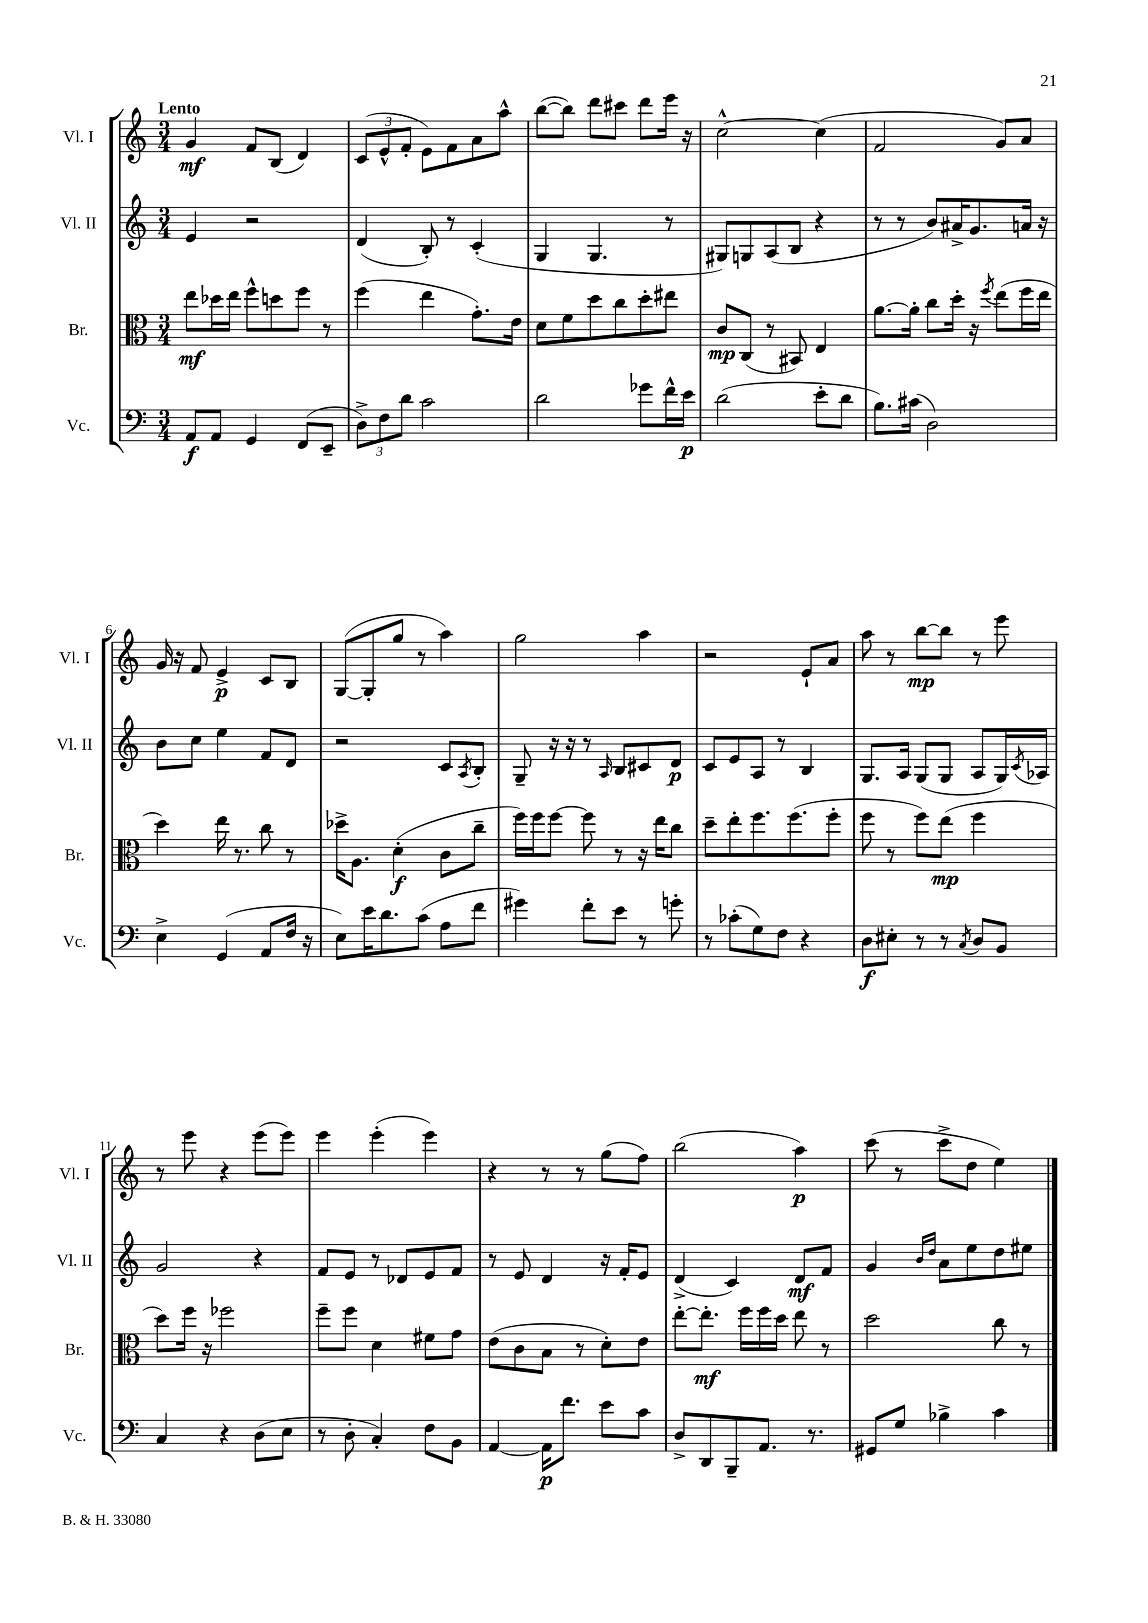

**kern	**dynam	**kern	**dynam	**kern	**dynam	**kern	**dynam
*part4	*part4	*part3	*part3	*part2	*part2	*part1	*part1
*staff4	*staff4	*staff3	*staff3	*staff2	*staff2	*staff1	*staff1
*I"Vc.	*	*I"Br.	*	*I"Vl. II	*	*I"Vl. I	*
*I'Vc.	*	*I'Br.	*	*I'Vl. II	*	*I'Vl. I	*
*clefF4	*	*clefC3	*	*clefG2	*	*clefG2	*
*k[]	*	*k[]	*	*k[]	*	*k[]	*
*M3/4	*	*M3/4	*	*M3/4	*	*M3/4	*
=1	=1	=1	=1	=1	=1	=1	=1
!	!	!	!	!	!	!LO:TX:a:B:t=Lento	!
8AA/L	f	8ee\L	mf	4e/	.	4g/	mf
8AA/J	.	16dd-X\L	.	.	.	.	.
.	.	16ee\JJ	.	.	.	.	.
4GG/	.	8ff^^\L	.	2r	.	8f/L	.
.	.	8ddn\	.	.	.	(8B/J	.
(8FF/L	.	8ff\J	.	.	.	4d/)	.
8EE~/J	.	8r	.	.	.	.	.
=2	=2	=2	=2	=2	=2	=2	=2
12D^\L)	.	(4ff\	.	(4d/	.	(12c/L	.
12F\	.	.	.	.	.	12e^^/	.
12d\J	.	.	.	.	.	12f'/J	.
2c\	.	4ee\	.	8B'/)	.	8e\L)	.
.	.	.	.	8r	.	8f\	.
.	.	8.g'\L)	.	(4c'/	.	8a\	.
.	.	.	.	.	.	8aa^^\J	.
.	.	16e\Jk	.	.	.	.	.
=3	=3	=3	=3	=3	=3	=3	=3
2d\	.	8d\L	.	4G/	.	([8bb\L	.
.	.	8f\	.	.	.	8bb\J])	.
.	.	8dd\	.	4.G/	.	8ddd\L	.
.	.	8cc\	.	.	.	8ccc#X\J	.
8g-X\L	.	8dd'\	.	.	.	8ddd\L	.
16f^^\L	.	8ee#X\J	.	8r	.	16eee\Jk	.
16e\JJ	p	.	.	.	.	16r	.
=4	=4	=4	=4	=4	=4	=4	=4
(2d\	.	8c/L	mp	8G#X/L)	.	[2cc^^\	.
.	.	(8C/J	.	8Gn/	.	.	.
.	.	8r	.	(8A/	.	.	.
.	.	8BB#X/)	.	8B/J	.	.	.
8e'\L	.	4E/	.	4r	.	(4cc\]	.
8d\J	.	.	.	.	.	.	.
=5	=5	=5	=5	=5	=5	=5	=5
8.B\L)	.	[8.a\L	.	8r	.	2f/	.
.	.	.	.	8r	.	.	.
(16c#X\Jk	.	16a'\Jk]	.	.	.	.	.
2D\)	.	8cc\L	.	8b/L)	.	.	.
.	.	16dd'\Jk	.	16a#X^/K	.	.	.
.	.	16r	.	8.g/	.	.	.
.	.	8qff/	.	.	.	.	.
.	.	(8ee\L	.	.	.	8g/L)	.
.	.	16ff\L	.	16an/Jk	.	8a/J	.
.	.	16ee\JJ	.	16r	.	.	.
!!LO:LB:g=z
=6	=6	=6	=6	=6	=6	=6	=6
4E^\	.	4dd\)	.	8b\L	.	16g/	.
.	.	.	.	.	.	16r	.
.	.	.	.	8cc\J	.	8f/	.
(4GG/	.	16ee\	.	4ee\	.	4e^/	p
.	.	8.r	.	.	.	.	.
8AA/L	.	8cc\	.	8f/L	.	8c/L	.
16F/Jk	.	8r	.	8d/J	.	8B/J	.
16r	.	.	.	.	.	.	.
=7	=7	=7	=7	=7	=7	=7	=7
8E\L)	.	16dd-X^\KL	.	2r	.	([8G/L	.
.	.	8.A\J	.	.	.	.	.
16e\K	.	.	.	.	.	8G'/]	.
8.d\	.	.	.	.	.	.	.
.	.	(4d'\	f	.	.	8gg/J	.
(8c\J	.	.	.	.	.	8r	.
8A\L	.	8c\L	.	8c/L	.	4aa\)	.
.	.	.	.	8qA/	.	.	.
8f\J	.	8cc~\J	.	8B'/J	.	.	.
=8	=8	=8	=8	=8	=8	=8	=8
4g#X\)	.	16ff\LL)	.	8G~/	.	2gg\	.
.	.	16ff\J	.	.	.	.	.
.	.	[8ff\J	.	16r	.	.	.
.	.	.	.	16r	.	.	.
8f'\L	.	8ff\]	.	8r	.	.	.
.	.	.	.	16qqA/	.	.	.
8e\J	.	8r	.	8B/L	.	.	.
8r	.	16r	.	8c#X/	.	4aa\	.
.	.	16ee\KL	.	.	.	.	.
8gn'\	.	8cc\J	.	8d/J	p	.	.
=9	=9	=9	=9	=9	=9	=9	=9
8r	.	8dd~\L	.	8c/L	.	2r	.
(8c-X'\L	.	8ee'\	.	8e/	.	.	.
8G\)	.	8.ff\	.	8A/J	.	.	.
8F\J	.	.	.	8r	.	.	.
.	.	(8.ff\	.	.	.	.	.
4r	.	.	.	4B/	.	8e`/L	.
.	.	8ff'\J	.	.	.	8a/J	.
=10	=10	=10	=10	=10	=10	=10	=10
8D\L	f	8ff\	.	8.G/L	.	8aa\	.
8E#X'\J	.	8r	.	.	.	8r	.
.	.	.	.	16A/Jk	.	.	.
8r	.	8ff\L)	.	(8G/L	.	[8bb\L	mp
8r	.	(8ee\J	mp	8G/J	.	8bb\J]	.
8qC/	.	.	.	.	.	.	.
8D/L	.	4ff\	.	8A/L	.	8r	.
8BB/J	.	.	.	16G/L)	.	8eee\	.
.	.	.	.	8qc/	.	.	.
.	.	.	.	16A-X/JJ	.	.	.
!!LO:LB:g=z
=11	=11	=11	=11	=11	=11	=11	=11
4C/	.	8dd\L)	.	2g/	.	8r	.
.	.	16ff\Jk	.	.	.	8eee\	.
.	.	16r	.	.	.	.	.
4r	.	2ff-X\	.	.	.	4r	.
(8D\L	.	.	.	4r	.	(8eee\L	.
8E\J	.	.	.	.	.	8eee\J)	.
=12	=12	=12	=12	=12	=12	=12	=12
8r	.	8ff~\L	.	8f/L	.	4eee\	.
8D'\	.	8ff\J	.	8e/J	.	.	.
4C'/)	.	4d\	.	8r	.	(4eee'\	.
.	.	.	.	8d-X/L	.	.	.
8F\L	.	8f#X\L	.	8e/	.	4eee\)	.
8BB\J	.	8g\J	.	8f/J	.	.	.
=13	=13	=13	=13	=13	=13	=13	=13
[4AA/	.	(8e\L	.	8r	.	4r	.
.	.	8c\	.	8e/	.	.	.
16AA\KL]	p	8B\J	.	4d/	.	8r	.
8.f\J	.	.	.	.	.	.	.
.	.	8r	.	.	.	8r	.
8e\L	.	8d'\L)	.	16r	.	(8gg\L	.
.	.	.	.	16f'/KL	.	.	.
8c\J	.	8e\J	.	8e/J	.	8ff\J)	.
=14	=14	=14	=14	=14	=14	=14	=14
8D^/L	.	[8ee'\L	.	(4d^/	.	(2bb\	.
8DD/	.	8.ee'\J]	mf	.	.	.	.
8BBB~/	.	.	.	4c/)	.	.	.
.	.	16ff\LL	.	.	.	.	.
8.AA/J	.	16ff\	.	.	.	.	.
.	.	16dd\JJ	.	.	.	.	.
.	.	8ee\	.	8d/L	mf	4aa\)	p
8.r	.	.	.	.	.	.	.
.	.	8r	.	8f/J	.	.	.
=15	=15	=15	=15	=15	=15	=15	=15
8GG#X/L	.	2dd\	.	4g/	.	(8ccc\	.
8G/J	.	.	.	.	.	8r	.
.	.	.	.	16qqb/LL	.	.	.
.	.	.	.	16qqdd/JJ	.	.	.
4B-X^\	.	.	.	8a\L	.	8ccc^\L	.
.	.	.	.	8ee\	.	8dd\J	.
4c\	.	8cc\	.	8dd\	.	4ee\)	.
.	.	8r	.	8ee#X\J	.	.	.
==	==	==	==	==	==	==	==
*-	*-	*-	*-	*-	*-	*-	*-
